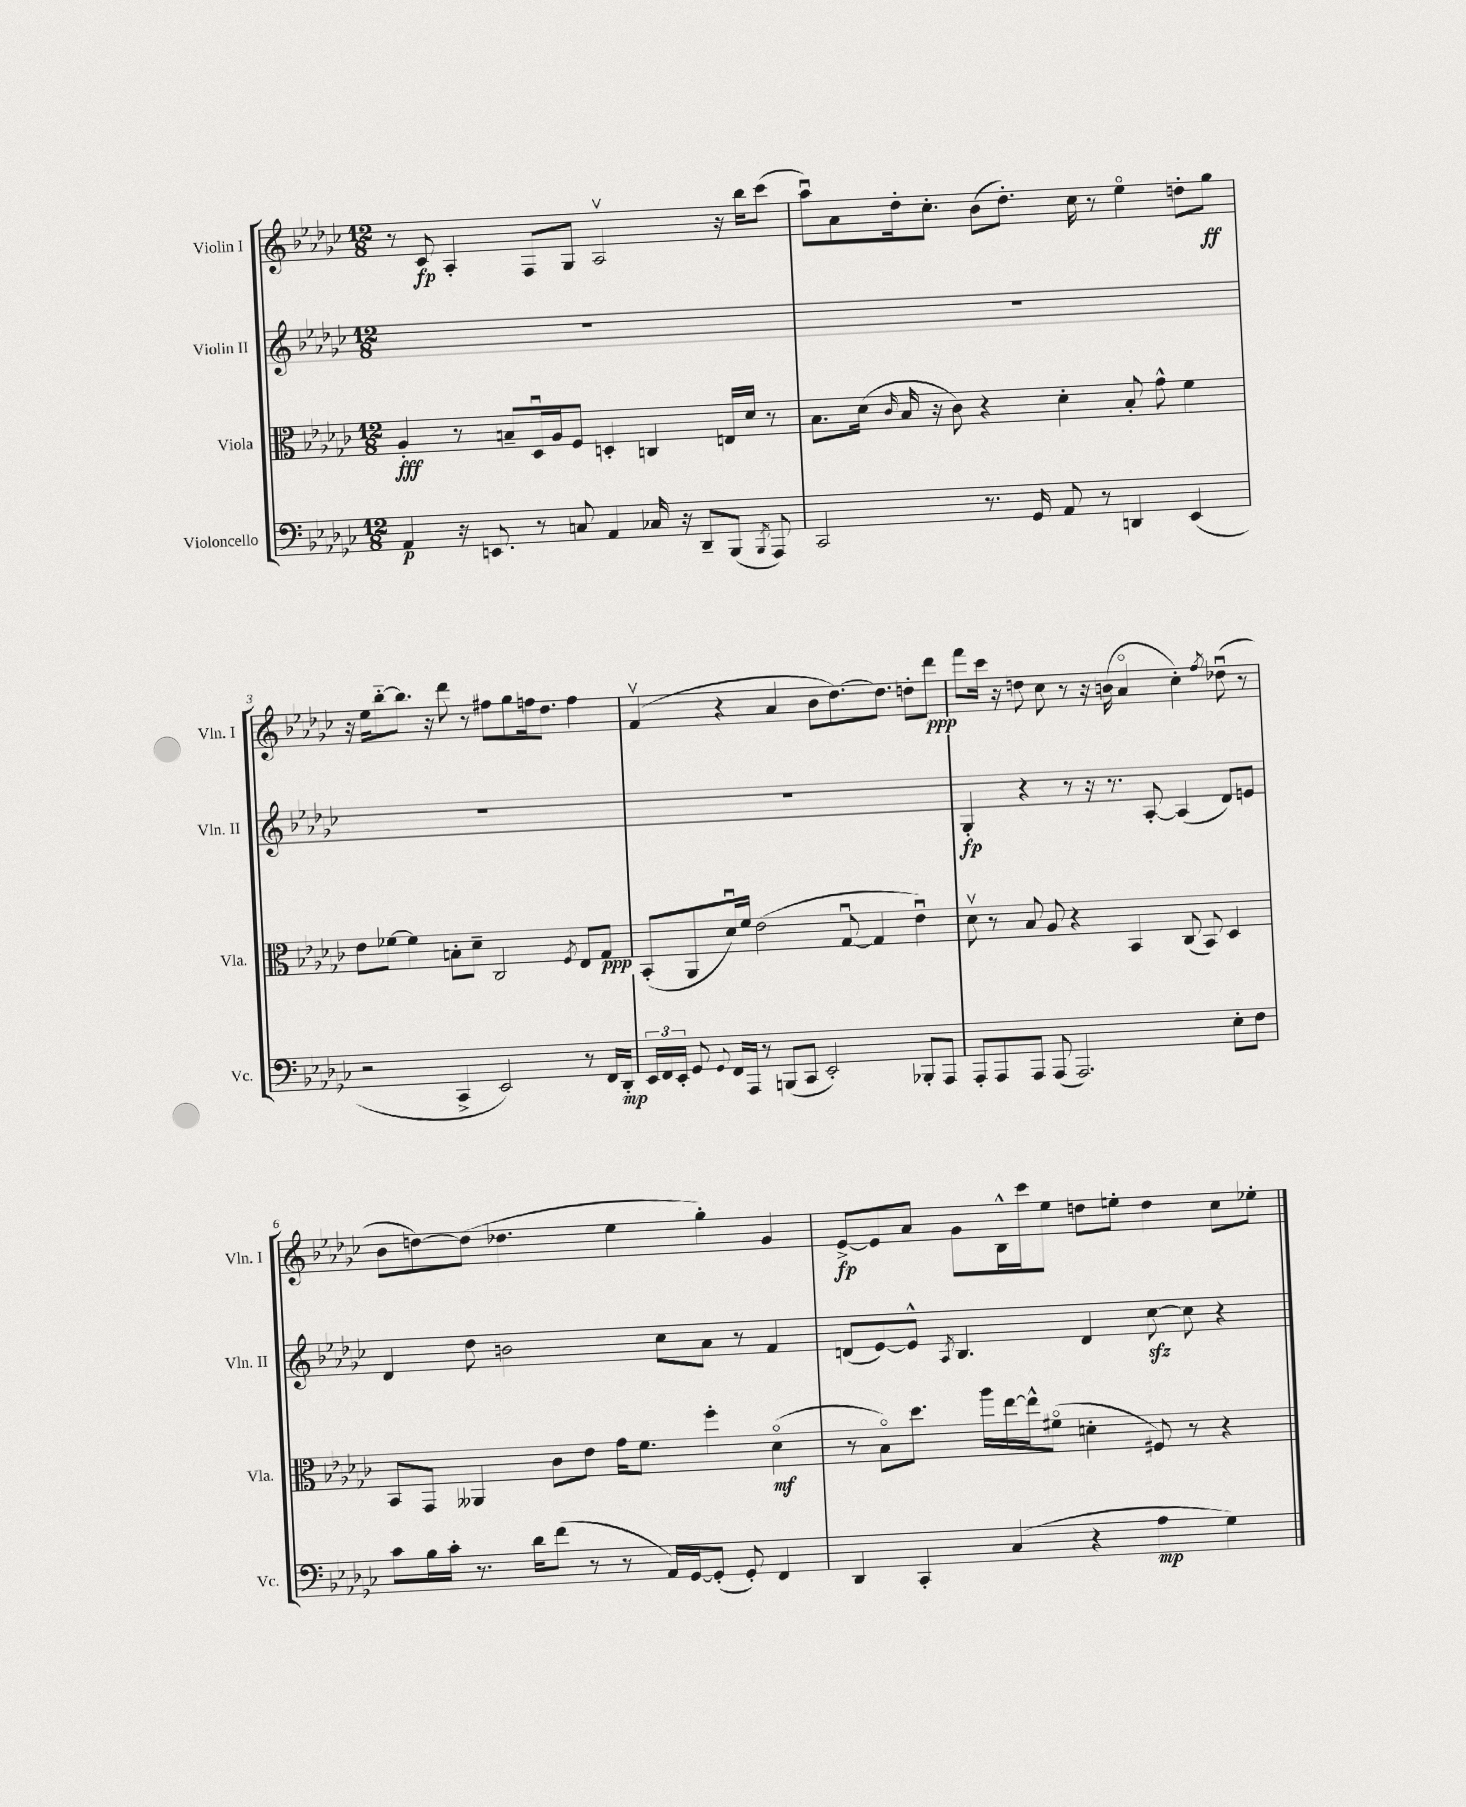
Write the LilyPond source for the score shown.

<<
\new StaffGroup <<
\new Staff = "s0" \with { instrumentName = "Violin I" shortInstrumentName = "Vln. I" } {
    \clef treble \key ges \major \numericTimeSignature \time 12/8
    \autoBeamOff r8 ces'8\fp aes4-. f8[ ges8] aes2\upbow r16 bes''16[ ces'''8]( |
    aes''8[\downbow) aes'8 des''16-. ces''8.]-. bes'8[( des''8.]-.) ces''16 r8 ees''4\flageolet d''8[-. ges''8]\ff |
    r16 ees''16[ bes''8~-_ bes''8.] r16 des'''8 r8 fis''8[ ges''8 f''16 des''8.] f''4 |
    f'4\upbow( r4 aes'4 bes'8[ des''8.~) des''8.] d''8[-. des'''8]\ppp |
    f'''8[ ces'''16] r16 d''8 ces''8 r8 r16 b'16( aes'4\flageolet ces''4-.) \acciaccatura { f''8 } des''8\downbow( r8 |
    bes'8[ d''8~) d''8]( des''4. ees''4 ges''4-.) ges'4 |
    ees'8[~->\fp ees'8 aes'8] ges'8[ bes16-^ ces'''16 ees''8] d''8[ e''8]-. d''4 ces''8[ ees''8]-. \bar "|." |
}
\new Staff = "s1" \with { instrumentName = "Violin II" shortInstrumentName = "Vln. II" } {
    \clef treble \key ges \major \numericTimeSignature \time 12/8
    \autoBeamOff R1. |
    R1. |
    R1. |
    R1. |
    ges4-.\fp r4 r8 r16 r8. aes8~-. aes4( des'8[) e'8] |
    des'4 des''8 b'2 ces''8[ aes'8] r8 f'4 |
    d'8[( ees'8~) ees'8]-^ \acciaccatura { aes8 } bes4. d'4 ces''8~\sfz ces''8 r4 \bar "|." |
}
\new Staff = "s2" \with { instrumentName = "Viola" shortInstrumentName = "Vla." } {
    \clef alto \key ges \major \numericTimeSignature \time 12/8
    \autoBeamOff aes4-.\fff r8 b8[-- des16\downbow aes16 f8] d4-. c4 e16[ des'16] r8 |
    bes8.[ des'16]( \grace { ces'16 } bes16 r16 ces'8) r4 des'4-. bes8-. ges'8-^ f'4 |
    ees'8[ fes'8]~ fes'4 b8[-. des'8]-- ces2 \acciaccatura { f8 } ees8[ ges8]\ppp |
    bes,8[-.( aes,8 des'16\downbow) f'16] ees'2( ges8~\downbow ges4 ees'4\downbow) |
    des'8\upbow r8 bes8 aes8 r4 bes,4 ces8( bes,8) des4 |
    bes,8[ ges,8] aeses,4 ces'8[ ees'8] ges'16[ f'8.] f''4-. des'4\flageolet\mf( |
    r8 bes8[\flageolet) des''8.] aes''16[ ees''16~ ees''16-^ fis'8]\flageolet( d'4-. fis8) r8 r4 \bar "|." |
}
\new Staff = "s3" \with { instrumentName = "Violoncello" shortInstrumentName = "Vc." } {
    \clef bass \key ges \major \numericTimeSignature \time 12/8
    \autoBeamOff aes,4\p r16 e,8. r8 c8 aes,4 ces16 r16 des,8[-- bes,,8]( \acciaccatura { bes,,8 } aes,,8) |
    ces,2 r8. ges,16 aes,8 r8 d,4 ees,4( |
    r2 ces,4-> ees,2) r8 f,16[ des,16]-.\mp |
    \tuplet 3/2 { ees,16[ f,16 ees,16]-. } ges,8 \appoggiatura { ges,8 } f,16[ aes,,16] r8 b,,8[( ces,8] ees,2-.) bes,,8[-. aes,,8] |
    aes,,8[-. aes,,8 aes,,8] aes,,8( aes,,2.) ees8[-. f8] |
    ces'8[ bes16 ces'16]-. r8. des'16[ f'8]( r8 r8 aes,16[) ges,16~ ges,8]-.( ges,8-.) f,4 |
    des,4 ces,4-. ces4( r4 aes4\mp ges4) \bar "|." |
}
>>
>>
